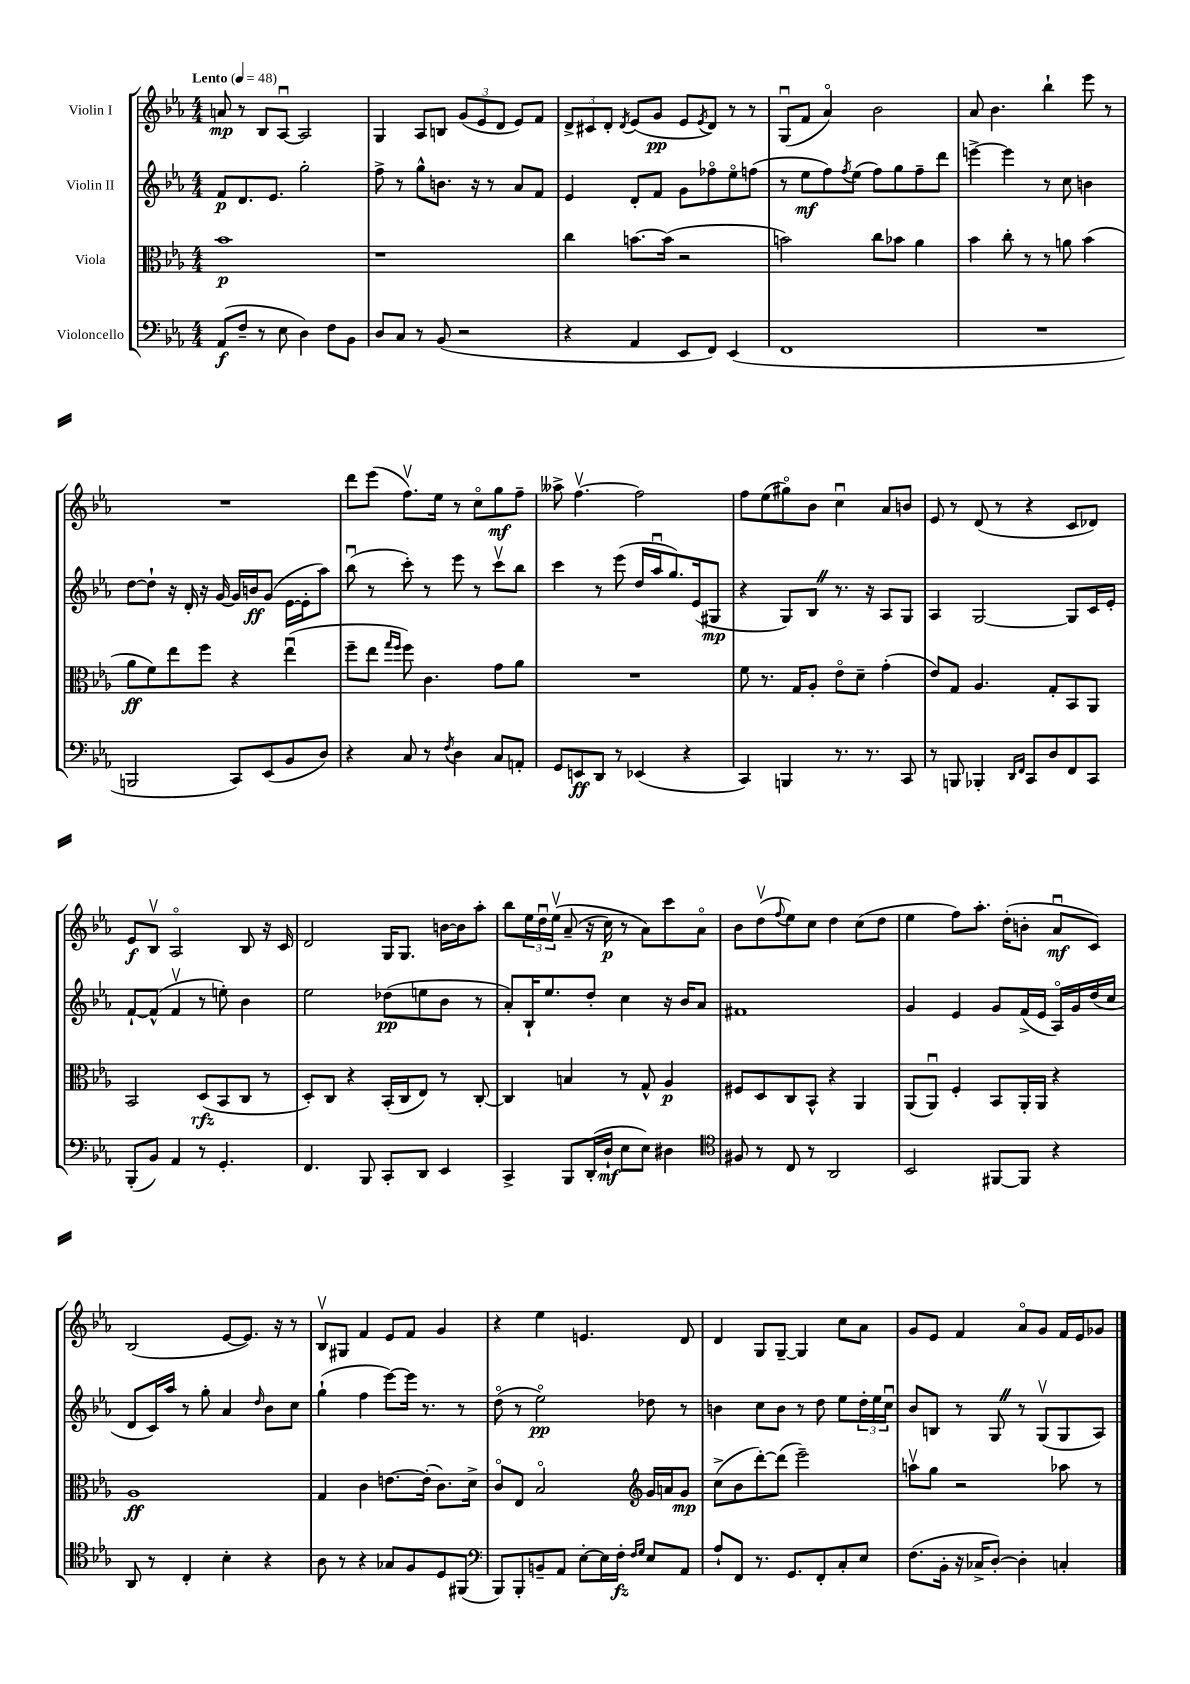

**kern	**kern	**kern	**kern
*staff4	*staff3	*staff2	*staff1
*clefF4	*clefC3	*clefG2	*clefG2
*k[b-e-a-]	*k[b-e-a-]	*k[b-e-a-]	*k[b-e-a-]
*M4/4	*M4/4	*M4/4	*M4/4
*MM48	*MM48	*MM48	*MM48
(8AA-	1b-	8f	8a
8F~	.	8.d	8r
8r	.	.	8B-
.	.	8.e-	.
8E-	.	.	[8A-u
4D)	.	2gg'	2A-]
8F	.	.	.
8BB-	.	.	.
=	=	=	=
8D	1r	8ff^	4G
8C	.	8r	.
8r	.	8gg^^	8A-
(8BB-	.	8.b	8B
2r	.	.	(12g
.	.	16r	.
.	.	.	12e-
.	.	8r	.
.	.	.	12d
.	.	8a-	8e-)
.	.	8f	8f
=	=	=	=
4r	4cc	4e-	12d^
.	.	.	12c#
.	.	.	12d'
.	.	.	8qd
4AA-	[8.b	8d'	(8e-
.	.	8f	8g
.	(16b]	.	.
8EE-	2r	8g	8e-
.	.	.	8qe-
8FF)	.	8ff-o	8d)
(4EE-	.	8ee-o	8r
.	.	(8ff	8r
=	=	=	=
1FF	2b)	8r	(8Gu
.	.	8ee-	8f
.	.	8ff)	4a-o)
.	.	8qff	.
.	.	(8ee-	.
.	8cc	8ff)	2b-
.	8b-	8gg	.
.	4a-	8ff~	.
.	.	8ddd	.
=	=	=	=
1r	4b-	[4eee^	8a-
.	.	.	4.b-
.	8cc'	4eee]	.
.	8r	.	.
.	8r	8r	4bb-`
.	8a	8cc	.
.	(4b-	4b	8eee-
.	.	.	8r
=	=	=	=
2BBB	8a-	[8dd	1r
.	8f)	8dd`]	.
.	8ee-	16r	.
.	.	16d'	.
.	8ff	16r	.
.	.	[16g	.
8CC)	4r	16g]	.
.	.	16b	.
(8EE-	.	(8g	.
8BB-	(4ee-u	[16e-	.
.	.	16e-']	.
8D)	.	8aa-)	.
=	=	=	=
4r	8ff~	(8bb-u	8ddd
.	8ee-	8r	(8eee-
.	16qqgg	.	.
.	16qqff	.	.
8C	8ff)	8ccc')	8.ffv)
8r	4.c	8r	.
.	.	.	16ee-
8qF	.	.	.
4D	.	8eee-	8r
.	.	8r	8cco
8C	8g	8cccv	8gg
8AA'	8a-	8bb-	8ff~
=	=	=	=
8GG	1r	4ccc	8aa--^
8EE	.	.	[4.ffv
8DD	.	8r	.
8r	.	(8eee-	.
(4EE-	.	16dd	2ff]
.	.	16aa-u	.
.	.	8.gg)	.
4r	.	.	.
.	.	(16e-	.
.	.	8G#	.
=	=	=	=
4CC)	8f	4r	8ff
.	8.r	.	(8ee-
4BBB	.	8G)	8gg#o)
.	16G	.	.
.	8A-'	8B-	8b-
8.r	8e-o	8.r	4ccu
.	8d~	.	.
8.r	.	16r	.
.	(4g'	8A-	8a-
8CC	.	8G	8b
=	=	=	=
8r	8e-)	4A-	8e-
8BBB	8G	.	8r
4BBB-'	4.A-	[2G	(8d
.	.	.	8r
16qqDD	.	.	.
16qqFF	.	.	.
8CC	.	.	4r
8D	8G'	.	.
8FF	8BB-	8G]	8c
8CC	8AA-	16c	8d-)
.	.	16e-'	.
=	=	=	=
(8BBB-'	2BB-	[8f`	8e-
8BB-)	.	(8f^^]	8B-v
4AA-	.	4fv	2A-o
8r	(8D	8r	.
4.GG'	8BB-	8ee')	.
.	8C	4b-	8B-
.	8r	.	16r
.	.	.	16c
=	=	=	=
4.FF	8D')	2ee-	2d
.	8C	.	.
.	4r	.	.
8BBB-	.	.	.
8CC'	(16BB-'	(8dd-	16G
.	16C	.	8.G
8DD	8E-)	8ee	.
4EE-	8r	8b-	[16b
.	.	.	16b]
.	[8C'	8r	8aa-'
=	=	=	=
4CC^	4C]	8a-')	8bb-
.	.	16B-`	24ee-
.	.	.	24ddu
.	.	8.ee-	.
.	.	.	&(24ee-v
8BBB-	4B	.	(8a-~
(16DD'	.	8dd'	16r
16D`	.	.	16cc)
8E-	8r	4cc	8r
8E-)	8G^^	.	8a-&)
4D#	4A-	16r	8ccc
.	.	16b-	.
.	.	8a-	8a-o
=	=	=	=
*clefC4	*	*	*
8F#	8F#	1f#	8b-
8r	8D	.	(8ddv
.	.	.	8qqff
8C	8C	.	8ee-)
8r	8BB-^^	.	8cc
2AA-	4r	.	4dd
.	4AA-	.	(8cc
.	.	.	8dd
=	=	=	=
2BB-	(8AA-	4g	4ee-
.	8AA-u)	.	.
.	4F'	4e-	8ff)
.	.	.	8.aa-'
[8FF#	8BB-	8g	.
.	.	.	(16dd'
8FF#]	16AA-'	(16f^	8b'
.	16AA-	16e-	.
4r	4r	16A-o)	8a-u
.	.	16g	.
.	.	(16dd	8c)
.	.	16cc	.
=	=	=	=
8AA-	1A-	8d	(2B-
8r	.	16c)	.
.	.	16aa-	.
4C'	.	8r	.
.	.	8gg'	.
4B-'	.	4a-	[8e-
.	.	.	8.e-])
.	.	16qqdd	.
4r	.	8b-	.
.	.	.	16r
.	.	8cc	8r
=	=	=	=
8A-	4G	(4gg`	8B-v
8r	.	.	8G#
4r	4c	4ff	4f
8G-	[8.e	[8eee-)	8e-
8F	.	16eee-]	8f
.	(16e']	8.r	.
8D	8.c)	.	4g
(8FF#	.	8r	.
.	16d^	.	.
=	=	=	=
*clefF4	*	*	*
8BBB-)	8co	(8ddo	4r
8BBB-'	8E-	8r	.
8BB~	2B-o	2ee-o)	4ee-
8AA-	.	.	.
[8E-'	.	.	4.e
16E-]	.	.	.
16F'	.	.	.
*	*clefG2	*	*
16qqF	.	.	.
16qqG	.	.	.
8E-	16g	8dd-	.
.	16a	.	.
8AA-	8g	8r	8d
=	=	=	=
8A-`	(8cc^	4b	4d
8FF	8b-	.	.
8.r	[8ddd')	8cc	8G
.	(8ddd]	8b	[8G~
8.GG	.	.	.
.	2eee-~)	8r	4G]
8FF'	.	8dd	.
8C'	.	8ee-	8cc
8E-	.	24dd'	8a-
.	.	24ee-	.
.	.	24ccu	.
=	=	=	=
(8.F	8aav	8b-	8g
.	8gg	8B	8e-
16BB-'	.	.	.
16r	2r	8r	4f
16C-^	.	.	.
[8D')	.	8G	.
4D']	.	8r	8a-o
.	.	(8Gv	8g
4C'	8aa-	8G	16f
.	.	.	16e-
.	8r	8A-)	8g-
==	==	==	==
*-	*-	*-	*-
